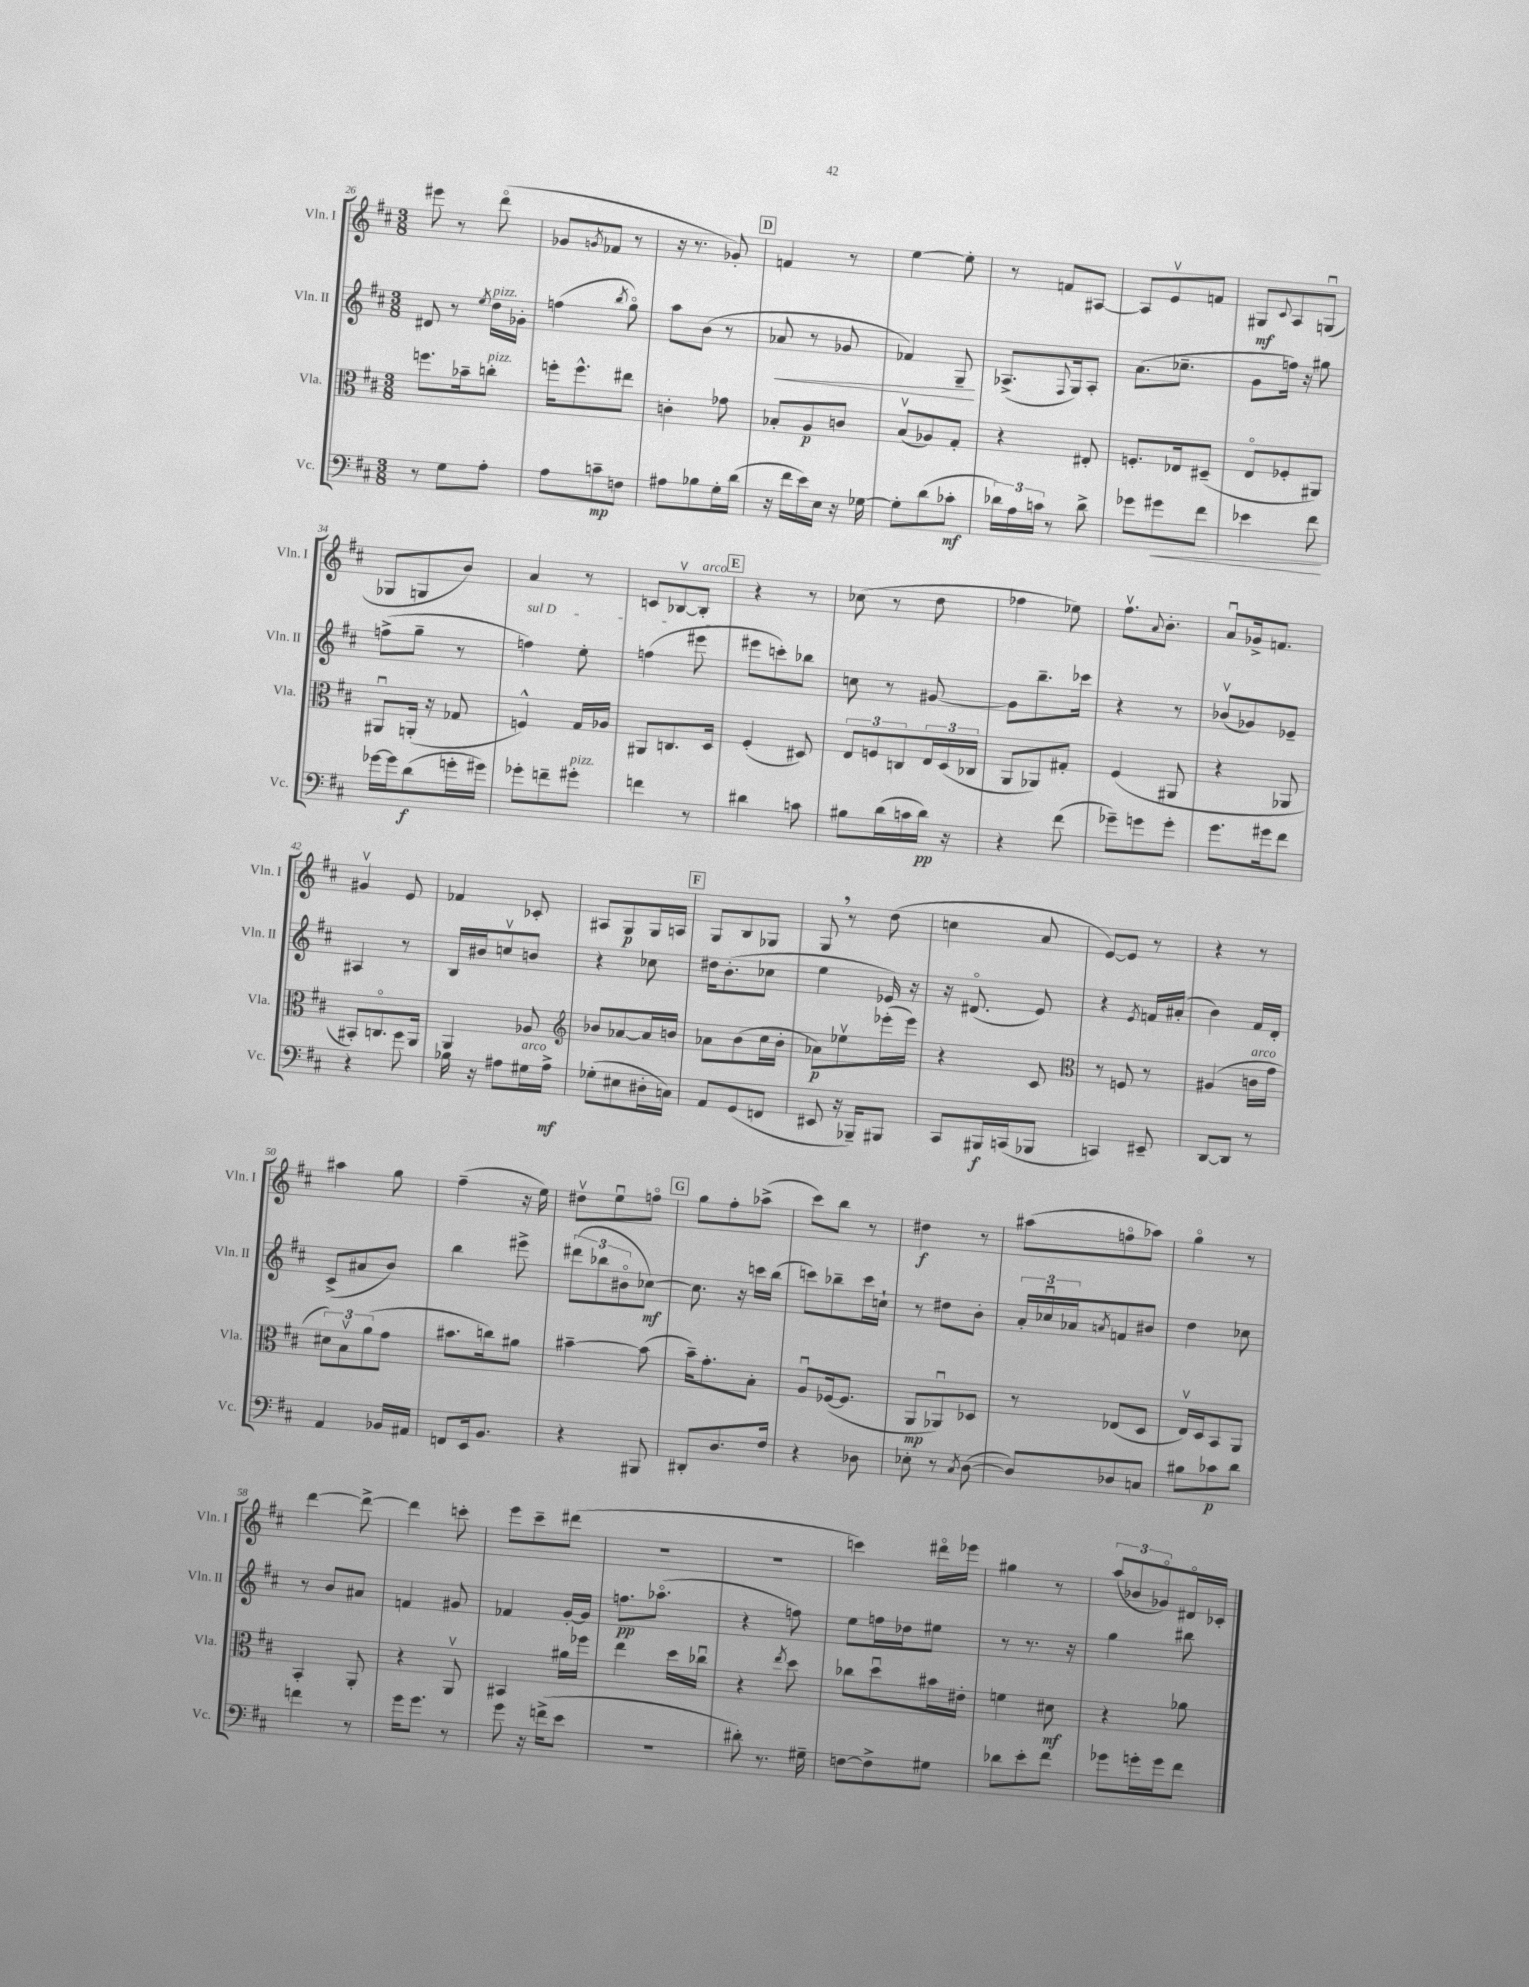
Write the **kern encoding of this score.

**kern	**kern	**kern	**kern
*staff4	*staff3	*staff2	*staff1
*clefF4	*clefC3	*clefG2	*clefG2
*k[f#c#]	*k[f#c#]	*k[f#c#]	*k[f#c#]
*M3/8	*M3/8	*M3/8	*M3/8
8r	8.ff	8d#	8eee#
8G	.	8r	8r
.	16b-~	.	.
.	.	8qee	.
8A'	8cc'	16dd	(8dddo
.	.	16g-'	.
=	=	=	=
8A	16ff'	(4ff	8g-
.	8.ff^^	.	.
.	.	.	8qg
8c~	.	.	8f-
.	.	8qbb	.
8F	8ee#	8ggo)	8r
=	=	=	=
8A#	4c'	8aa	16r
.	.	.	8.r
8B-	.	(8b	.
16G'	8g-	8r	8g-')
(16d	.	.	.
=	=	=	=
16r	8B-'	8a-	4f
16f#	.	.	.
16e)	8A	8r	.
16E	.	.	.
16r	8c	8g-	8r
[16G-	.	.	.
=	=	=	=
8G-']	(8Bv	4f-)	[4ee
(8d	8A-)	.	.
8c-'	8G'	8G~	8ee']
=	=	=	=
24d-)	4r	(8.A-^	8r
24A	.	.	.
24c	.	.	.
8r	.	.	8f
.	.	8qqF#	.
.	.	16G)	.
8d-^	8E#'	8A-'	[8A#
=	=	=	=
8g-	8.F'	(8.a	8A#]
8g#	.	.	8ev
.	16E-	8.cc-~	.
8f#	(8D#~	.	8f
=	=	=	=
4e-	8Eo	8g	8G#
.	.	.	8qqc#
.	8F-'	16ff)	8A
.	.	16r	.
8f#	8AA#)	8gg#	(8Gu
=	=	=	=
[16g-	8AA#u	(8ff^	8G-
16g-]	.	.	.
(8d	(16AA'	8gg~	8G
.	16r	.	.
16g'	8G-	8r	8b)
16g#)	.	.	.
=	=	=	=
8g-'	4F^^)	4ff)	4a
8f~	.	.	.
8g#'	16G	8ee'	8r
.	16A-	.	.
=	=	=	=
4f	8AA#	(4ff	8c
.	8.C	.	[8B-v
8r	.	8eee#	8B-']
.	16D	.	.
=	=	=	=
4d#	(4F#'	8eee#	4r
.	.	8ccc')	.
8c	8D#)	8bb-	8r
=	=	=	=
8B#	12E	8cc	(8cc-
.	12F	.	.
(16d	.	8r	8r
.	12C	.	.
16c	.	.	.
16d)	24E	[8g#	8dd
.	(24D	.	.
16r	.	.	.
.	24C-	.	.
=	=	=	=
4r	8AA	8g#]	4ff-
.	8AA-)	8.bb~	.
(8f#	8G#'	.	8ee-)
.	.	16ccc-	.
=	=	=	=
8g-~)	(4F#	4r	8.ff#v
8g	.	.	.
.	.	.	8qqa
.	.	.	8.b'
8g'	8AA#	8r	.
=	=	=	=
8.g	4r	(8b-v	8au
.	.	8g-)	16g-^
16g#	.	.	8.f
8f#	8AA-	8e-~	.
=	=	=	=
4r	8BB#')	4A#	4g#v
.	8.Co	.	.
8g	.	8r	8e
.	16AA	.	.
=	=	=	=
16B-	4AA	16B	4f-
16r	.	16b#	.
8A#	.	8ccv	.
16G#	8A-	8b	8c-'
16A#^	.	.	.
=	=	=	=
*	*clefG2	*	*
(8G-'	8b-	4r	8A#
8E#	[8a-	.	8G
16D#'	16a-]	8cc-	16G
16C)	16b	.	16A
=	=	=	=
8AA	8a-	16dd#	8G
.	.	(8.b'	.
(8GG	(8b	.	8B
8FF	16cc#	8cc-	8G-
.	16b'	.	.
=	=	=	=
8EE#	8a-)	4ee	8G
16r	8ee-v	.	8r
16BBB-~)	.	.	.
8BBB#	(16eee-'	16e-)	(8dd
.	16eee-)	16r	.
=	=	=	=
8CC#	4r	16r	4cc
.	.	(8.d#o	.
16BBB#	.	.	.
(16CC	.	.	.
8BBB-	8c#	8e)	8a
=	=	=	=
*	*clefC3	*	*
4CC)	8r	4r	[8e)
.	8F	.	8e]
.	.	8qe	.
8EE#~	8r	16f	8r
.	.	(16a#'	.
=	=	=	=
[8DD	(4A#	4b)	4r
8DD]	.	.	.
8r	16c	16f#	8r
.	16g	16d'	.
=	=	=	=
4AA	12d#)	(8c#^	4aa#
.	12Bv	.	.
.	.	8a#	.
.	(12a	.	.
16BB-	8g	8b)	8gg
16AA#	.	.	.
=	=	=	=
8FF	8.b#	4bb	(4ff#~
16EE	.	.	.
8.BB	16cc)	.	.
.	8a#	8eee#^	16r
.	.	.	16ee)
=	=	=	=
4r	[4b#~	(12ddd#	8dd#v
.	.	12bb-	.
.	.	.	8eeu
.	.	12b#o	.
8BBB#	(8b#]	[8cc-)	8ffo
=	=	=	=
8DD#'	16b~)	8.cc-]	8gg
.	8.g'	.	.
8.D	.	.	8ff#'
.	.	16r	.
.	8B'	16ccc	(8aa-^
16F#	.	(16bb	.
=	=	=	=
4r	8Au	8ccc)	8ccc#)
.	([16F-	8bb-~	8bb
.	8.F-]	.	.
8D-	.	16ccc	8r
.	.	16cc`	.
=	=	=	=
8E-'	8AA	8r	4dd#
8r	8AA-u)	8dd#	.
8qC#	.	.	.
([8D	8D-	8b'	8r
=	=	=	=
8D])	8r	24a'	(8aa#
.	.	24cc-u	.
.	.	24a-	.
.	.	8qa	.
8D-	(8E-	8f	8ffo
8C	8D	8b#	8aa-)
=	=	=	=
8B#	16Ev)	4dd	4ggo
.	16D	.	.
8c-	8BB	.	.
8d	8AA	8cc-	8r
=	=	=	=
4f	4BB'	8r	[4ddd
.	.	8b	.
8r	8AA'	8a#	8ddd^_
=	=	=	=
16g	4r	4f	4ddd]
8.g	.	.	.
8r	8AAv	8g#	8ccc'
=	=	=	=
8g	4BB#	4f-	8eee
16r	.	.	8ccc#~
(16f^	.	.	.
8e	16a#	[16g'	(8ddd#
.	16ff-	16g]	.
=	=	=	=
4.r	4ee	8.ff	4.r
.	.	(8.aa-o	.
.	16dd	.	.
.	16cc-u	.	.
=	=	=	=
8d#')	4r	4r	4.r
8.r	.	.	.
.	8qee	.	.
.	8dd	8ff)	.
16G#~	.	.	.
=	=	=	=
[8F	8cc-	8ee	4ccc)
8F^]	8ddu	16ff	.
.	.	16dd-	.
8G#	16b#	8ee#	16ddd#o
.	16e#'	.	16eee-
=	=	=	=
8d-	4f	8r	4gg#
8e'	.	8.r	.
8f#	8d#	.	8r
.	.	16r	.
=	=	=	=
8g-	4r	4gg	(12aa
.	.	.	12b-
16g'	.	.	.
.	.	.	12g-o)
16g	.	.	.
8f#	8a-	8bb#	16d#o
.	.	.	16c-'
==	==	==	==
*-	*-	*-	*-
